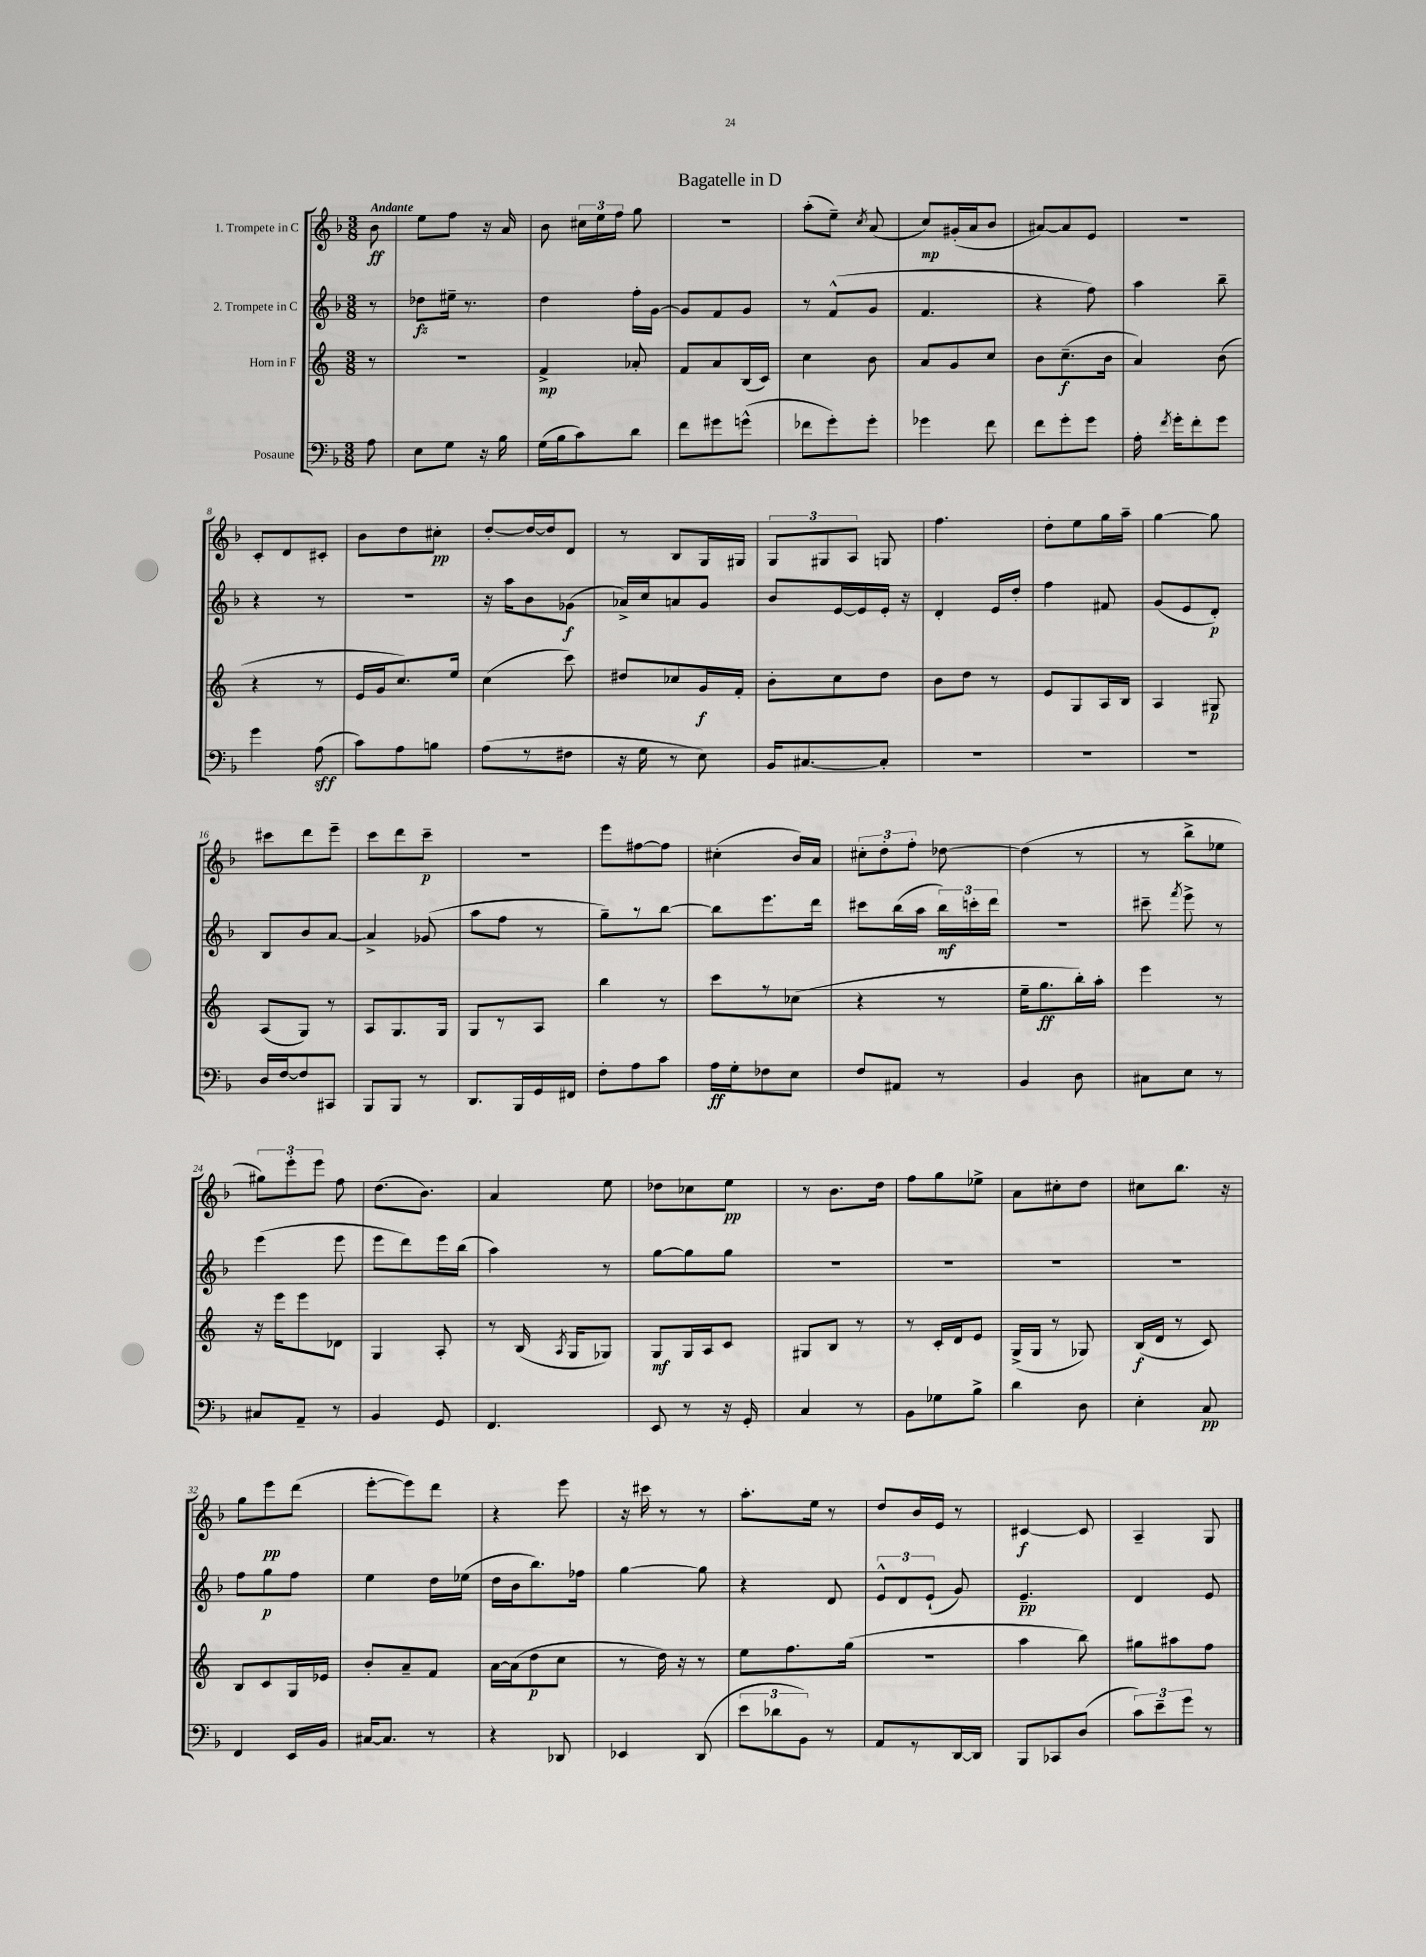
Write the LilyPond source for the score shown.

\header { title = "Bagatelle in D" }
<<
\new StaffGroup <<
\new Staff = "s0" \with { instrumentName = "1. Trompete in C" } {
    \clef treble \key f \major \numericTimeSignature \time 3/8 \partial 8 \tempo "Andante"
    \autoBeamOff bes'8\ff |
    e''8[ f''8] r16 a'16 |
    bes'8 \tuplet 3/2 { cis''16[ e''16 f''16] } g''8 |
    R4. |
    a''8[-.( e''8]--) \acciaccatura { c''8 } a'8( |
    c''8[\mp) gis'16-.( a'16 bes'8] |
    ais'8[~) ais'8 e'8] |
    r4. |
    c'8[-. d'8 cis'8]-. |
    bes'8[ d''8 cis''8]-.\pp |
    d''8[~-. d''16~ d''16 d'8] |
    r8 bes8[ g16 gis16] |
    \tuplet 3/2 { g8[ gis8 a8] } g8 |
    f''4. |
    d''8[-. e''8 g''16 a''16]-- |
    g''4~ g''8 |
    cis'''8[ d'''8 e'''8]-- |
    c'''8[ d'''8 c'''8]--\p |
    R4. |
    e'''8[ fis''8~ fis''8] |
    cis''4-.( bes'16[) a'16] |
    \tuplet 3/2 { cis''8[-. d''8-. f''8]-. } des''8~ |
    des''4( r8 |
    r8 bes''8[-> ees''8] |
    \tuplet 3/2 { gis''8[) e'''8-. e'''8] } f''8 |
    d''8.[( bes'8.]) |
    a'4 e''8 |
    des''8[ ces''8 e''8]\pp |
    r8 bes'8.[ d''16] |
    f''8[ g''8 ees''8]-> |
    a'8[ cis''8-. d''8] |
    cis''8[ bes''8.] r16 |
    g''8[ e'''8\pp d'''8]( |
    e'''8[~-. e'''8) d'''8] |
    r4 e'''8 |
    r16 cis'''16 r8 r8 |
    a''8.[-. e''16] r8 |
    d''8[ bes'16 e'16] r8 |
    cis'4~\f cis'8 |
    a4-- g8 \bar "|." |
}
\new Staff = "s1" \with { instrumentName = "2. Trompete in C" } {
    \clef treble \key f \major \numericTimeSignature \time 3/8 \partial 8
    \autoBeamOff r8 |
    des''8[\fz eis''16]-- r8. |
    d''4 f''16[-. g'16]~ |
    g'8[ f'8 g'8] |
    r8 f'8[-^( g'8] |
    f'4. |
    r4 f''8) |
    a''4 bes''8-- |
    r4 r8 |
    R4. |
    r16 a''16[ bes'8 ges'8]\f( |
    aes'16[->) c''16 a'8 g'8] |
    bes'8[ e'16~ e'16 e'16]-. r16 |
    d'4-. e'16[ d''16]-. |
    f''4 fis'8 |
    g'8[( e'8 d'8]-.\p) |
    bes8[ bes'8 a'8]~ |
    a'4-> ges'8( |
    a''8[ f''8] r8 |
    g''8[--) r8 bes''8]~ |
    bes''8[ e'''8. d'''16] |
    cis'''8[ bes''16( a''16] \tuplet 3/2 { bes''16[\mf) c'''16-. d'''16] } |
    R4. |
    cis'''8-- \acciaccatura { f'''8 } e'''8-> r8 |
    e'''4( e'''8 |
    e'''8[ d'''8) e'''16 bes''16]( |
    a''4) r8 |
    g''8[~ g''8 g''8] |
    R4. |
    R4. |
    R4. |
    R4. |
    f''8[ g''8\p f''8] |
    e''4 d''16[ ees''16]( |
    d''16[ bes'16 bes''8.) fes''16] |
    g''4~ g''8 |
    r4 d'8 |
    \tuplet 3/2 { e'8[-^ d'8 e'8]-!( } g'8) |
    e'4.--\pp |
    d'4 e'8 \bar "|." |
}
\new Staff = "s2" \with { instrumentName = "Horn in F" } {
    \clef treble \key c \major \numericTimeSignature \time 3/8 \partial 8
    \autoBeamOff r8 |
    R4. |
    f'4->\mp aes'8-. |
    f'8[ a'8 b16( c'16]) |
    c''4 b'8 |
    a'8[ g'8 c''8] |
    b'8[ c''8.--\f( b'16] |
    a'4) b'8( |
    r4 r8 |
    e'16[ g'16 c''8.) e''16] |
    c''4( c'''8) |
    dis''8[ ces''8 g'16\f f'16]-. |
    b'8[-. c''8 d''8] |
    b'8[ d''8] r8 |
    e'8[ g8 a16 b16] |
    a4 gis8\p |
    a8[( g8]) r8 |
    a8[ g8. g16] |
    g8[ r8 a8] |
    b''4 r8 |
    c'''8[ r8 ces''8]( |
    r4 r8 |
    e''16[-- g''8.\ff b''16-.) a''16]-. |
    e'''4 r8 |
    r16 e'''16[ e'''8 des'8] |
    g4 a8-. |
    r8 b16( \acciaccatura { a8 } g16[ ges8]) |
    g8[\mf g16 a16 c'8] |
    gis8[ b8] r8 |
    r8 c'16[-. d'16 e'8] |
    g16[->( g16] r8 ges8) |
    b16[\f( d'16] r8 c'8) |
    b8[ c'8 g16 ees'16] |
    b'8[-. a'8-- f'8] |
    a'16[~ a'16( d''8\p c''8] |
    r8 d''16) r16 r8 |
    e''8[ f''8. g''16]( |
    R4. |
    a''4 b''8) |
    gis''8[ ais''8 f''8] \bar "|." |
}
\new Staff = "s3" \with { instrumentName = "Posaune" } {
    \clef bass \key f \major \numericTimeSignature \time 3/8 \partial 8
    \autoBeamOff a8 |
    e8[ g8] r16 bes16 |
    g16[( bes16 c'8) d'8] |
    f'8[ gis'8 g'8]-^( |
    fes'8[ g'8-.) g'8]-. |
    ges'4 f'8 |
    f'8[ g'8-. g'8] |
    a16-. \acciaccatura { f'8 } g'16[-. f'8-. g'8] |
    g'4 a8\sff( |
    c'8[) a8 b8] |
    a8[( r8 fis8] |
    r16 g16 r8 e8) |
    bes,16[ cis8.~ cis8]-. |
    R4. |
    R4. |
    R4. |
    d16[ f16~ f8 cis,8] |
    bes,,8[ bes,,8] r8 |
    d,8.[ bes,,16 g,16 fis,16] |
    f8[-. a8 c'8] |
    a16[\ff g16-. fes8 e8] |
    f8[ ais,8] r8 |
    bes,4 d8 |
    cis8[ e8] r8 |
    cis8[ a,8]-- r8 |
    bes,4 g,8 |
    f,4. |
    e,8 r8 r16 g,16-. |
    c4 r8 |
    bes,8[ ges8 bes8]-> |
    d'4 d8 |
    e4-. c8\pp |
    f,4 e,16[ bes,16] |
    cis16[~ cis8.] r8 |
    r4 des,8 |
    ees,4 d,8( |
    \tuplet 3/2 { e'8[ des'8 bes,8]) } r8 |
    a,8[ r8 d,16~ d,16] |
    bes,,8[ ces,8 d8]( |
    \tuplet 3/2 { c'8[) e'8-- g'8] } r8 \bar "|." |
}
>>
>>
